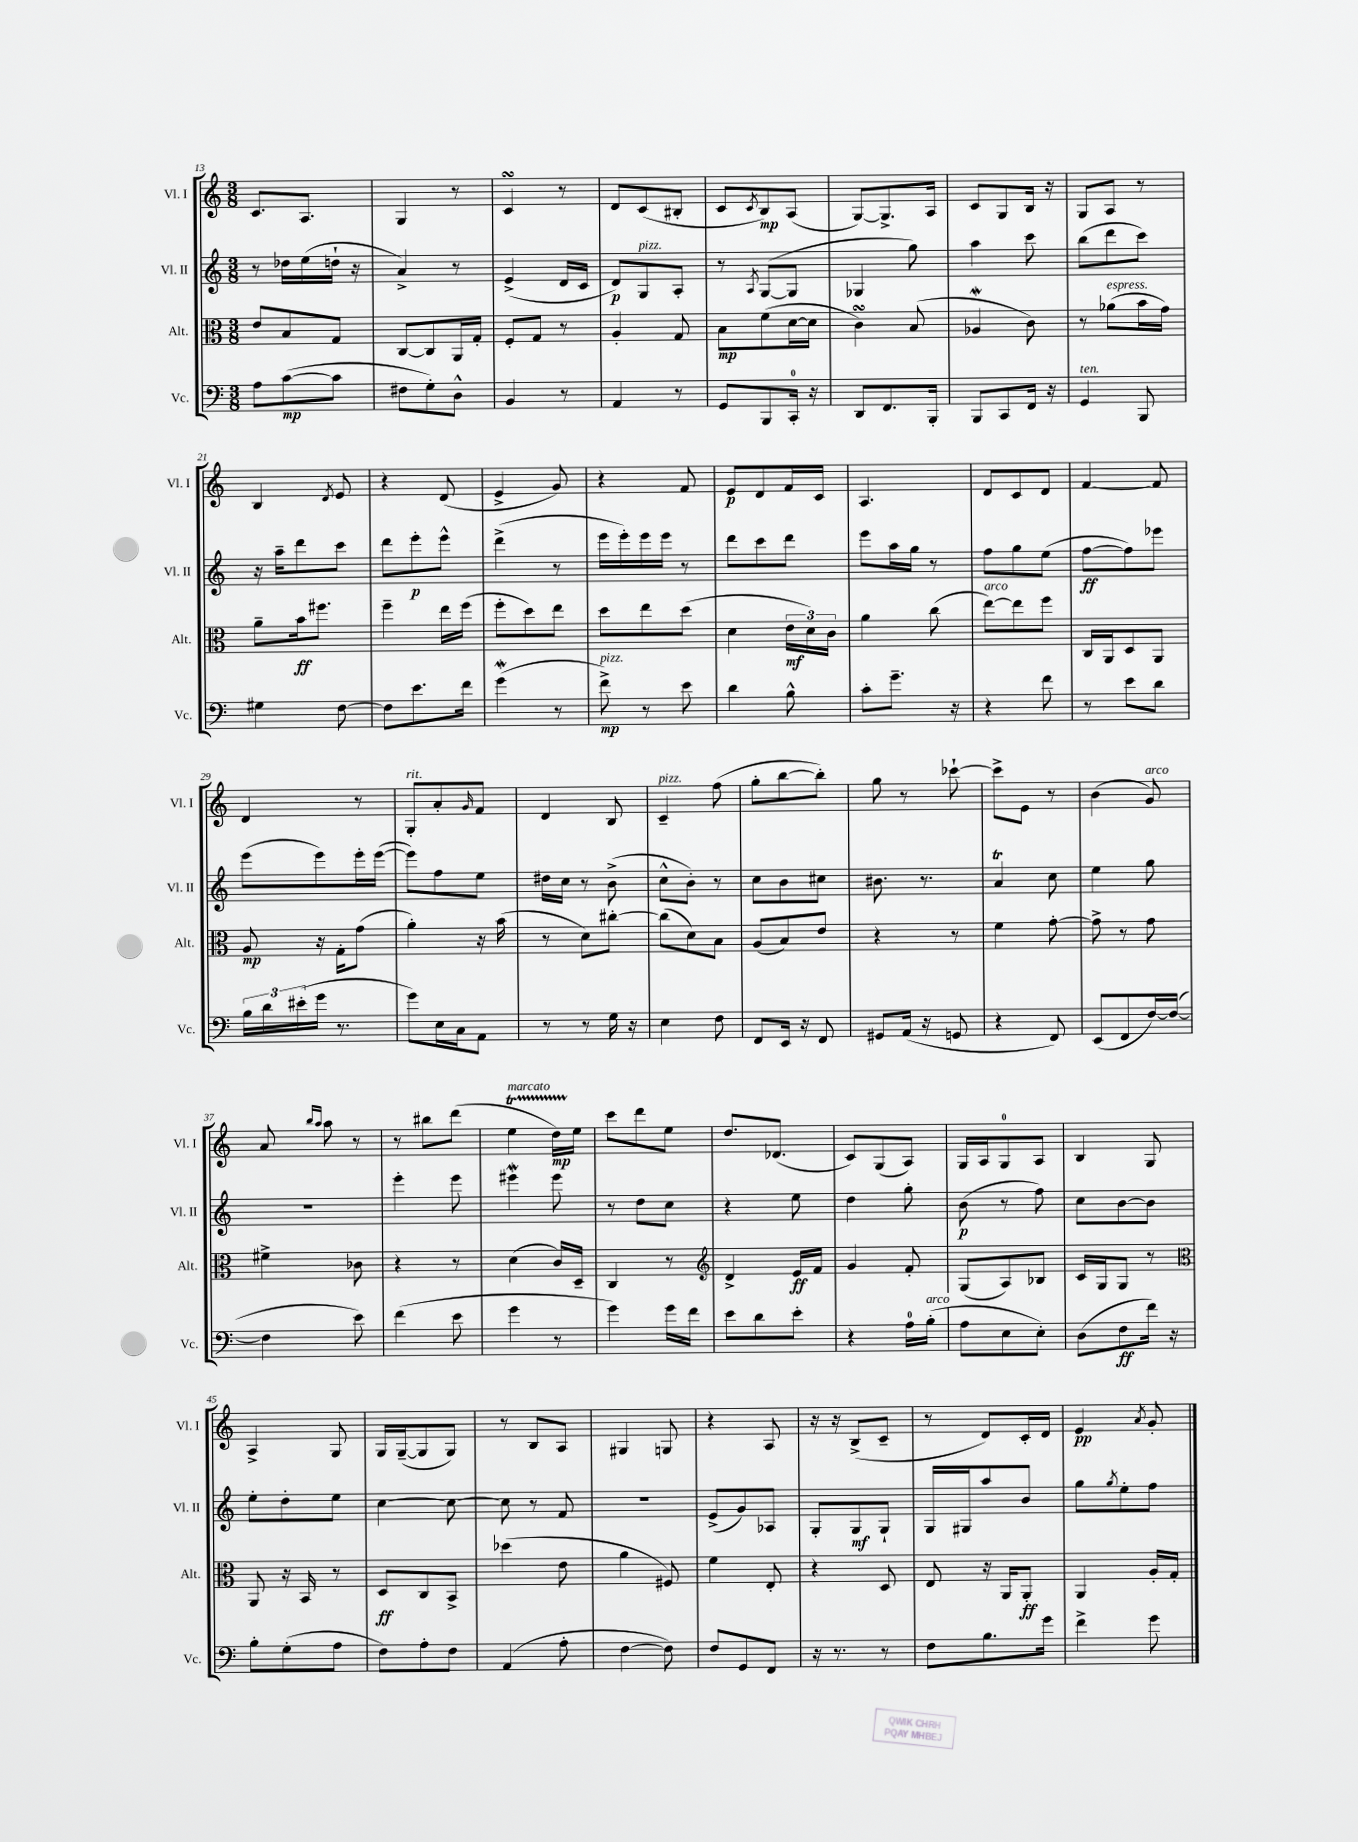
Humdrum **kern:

**kern	**dynam	**kern	**dynam	**kern	**dynam	**kern	**dynam
*part4	*part4	*part3	*part3	*part2	*part2	*part1	*part1
*staff4	*staff4	*staff3	*staff3	*staff2	*staff2	*staff1	*staff1
*I"Vc.	*	*I"Alt.	*	*I"Vl. II	*	*I"Vl. I	*
*I'Vc.	*	*I'Alt.	*	*I'Vl. II	*	*I'Vl. I	*
*clefF4	*	*clefC3	*	*clefG2	*	*clefG2	*
*k[]	*	*k[]	*	*k[]	*	*k[]	*
*M3/8	*	*M3/8	*	*M3/8	*	*M3/8	*
=13	=13	=13	=13	=13	=13	=13	=13
8A\L	.	8e/L	.	8r	.	8.c/L	.
([8c\	mp	8B/	.	16dd-X\LL	.	.	.
.	.	.	.	(16ee\	.	8.A/J	.
8c\J]	.	8G/J	.	16ddn`\JJ	.	.	.
.	.	.	.	16r	.	.	.
=14	=14	=14	=14	=14	=14	=14	=14
8F#X\L	.	[8C/L	.	4a^/)	.	4G/	.
8G'\)	.	8C/]	.	.	.	.	.
8D^^\J	.	16AA/L	.	8r	.	8r	.
.	.	16G'/JJ	.	.	.	.	.
=15	=15	=15	=15	=15	=15	=15	=15
4BB/	.	8F'/L	.	(4e^/	.	4csSSs/	.
.	.	8G/J	.	.	.	.	.
8r	.	8r	.	16d/LL	.	8r	.
.	.	.	.	16c/JJ	.	.	.
=16	=16	=16	=16	=16	=16	=16	=16
4AA/	.	4A'/	.	8d/L)	p	8d/L	.
!	!	!	!	!LO:TX:a:i:t=pizz.	!	!	!
.	.	.	.	8G/	.	(8c/	.
8r	.	8G/	.	8A'/J	.	8B#X'/J	.
=17	=17	=17	=17	=17	=17	=17	=17
8GG/L	.	8B\L	mp	8r	.	8c/L	.
.	.	.	.	8qA/	.	8qc/	.
8BBB/	.	(8f\	.	([8G/L	.	8B/)	mp
16CC'/Jk	.	[16d\L	.	8G/J]	.	(8A/J	.
16r	.	16d\JJ]	.	.	.	.	.
=18	=18	=18	=18	=18	=18	=18	=18
8DD/L	.	4csSSs\)	.	4G-X/	.	[8G/L)	.
8.FF/	.	.	.	.	.	8.G^/]	.
.	.	(8B/	.	8gg\)	.	.	.
16BBB'/Jk	.	.	.	.	.	16A/Jk	.
=19	=19	=19	=19	=19	=19	=19	=19
8BBB/L	.	4A-Xw/	.	4aa\	.	8c/L	.
8CC/	.	.	.	.	.	8G/	.
16FF/Jk	.	8c\)	.	8ccc\	.	16B/Jk	.
16r	.	.	.	.	.	16r	.
=20	=20	=20	=20	=20	=20	=20	=20
!LO:TX:a:i:t=ten.	!	!	!	!	!	!	!
4GG/	.	8r	.	(8bb\L	.	8G/L	.
!	!	!LO:TX:a:i:t=espress.	!	!	!	!	!
.	.	(8a-X\L	.	8ddd\	.	8A/J	.
8BBB/	.	16b\L	.	8ccc\J)	.	8r	.
.	.	16g\JJ)	.	.	.	.	.
!!LO:LB:g=z
=21	=21	=21	=21	=21	=21	=21	=21
4G#X\	.	8a~\L	.	16r	.	4B/	.
.	.	.	.	16aa~\KL	.	.	.
.	.	16b\k	ff	8ddd\	.	.	.
.	.	8.ff#X\J	.	.	.	.	.
.	.	.	.	.	.	8qd/	.
[8F\	.	.	.	8ccc\J	.	8e/	.
=22	=22	=22	=22	=22	=22	=22	=22
8F\L]	.	4ff~\	.	8ddd\L	.	4r	.
8.e\	.	.	.	8eee'\	p	.	.
.	.	16ee\LL	.	8eee^^\J	.	(8d/	.
16f\Jk	.	(16ff\JJ	.	.	.	.	.
=23	=23	=23	=23	=23	=23	=23	=23
(4gW\	.	8ff'\L	.	(4ddd^\	.	4e^/	.
.	.	8dd\)	.	.	.	.	.
8r	.	8ee\J	.	8r	.	8g/)	.
=24	=24	=24	=24	=24	=24	=24	=24
!LO:TX:a:i:t=pizz.	!	!	!	!	!	!	!
8f^\)	mp	8dd\L	.	16eee\LL	.	4r	.
.	.	.	.	16eee'\)	.	.	.
8r	.	8ee\	.	16eee\	.	.	.
.	.	.	.	16eee\JJ	.	.	.
8e\	.	(8dd\J	.	8r	.	8f/	.
=25	=25	=25	=25	=25	=25	=25	=25
4d\	.	4d\	.	8ddd\L	.	8e/L	p
.	.	.	.	8ccc\	.	8d/	.
8B^^\	.	24e\LL	mf	8ddd\J	.	16f/L	.
.	.	24d\)	.	.	.	.	.
.	.	.	.	.	.	16c/JJ	.
.	.	24c\JJ	.	.	.	.	.
=26	=26	=26	=26	=26	=26	=26	=26
8c'\L	.	4a\	.	8eee\L	.	4.A/	.
8.g~\J	.	.	.	16aa\L	.	.	.
.	.	.	.	16gg\JJ	.	.	.
.	.	(8cc\	.	8r	.	.	.
16r	.	.	.	.	.	.	.
=27	=27	=27	=27	=27	=27	=27	=27
!	!	!LO:TX:a:i:t=arco	!	!	!	!	!
4r	.	[8ee\L)	.	8ff\L	.	8d/L	.
.	.	8ee\]	.	8gg\	.	8c/	.
8f\	.	8ff\J	.	(8ee\J	.	8d/J	.
=28	=28	=28	=28	=28	=28	=28	=28
8r	.	16C/LL	.	[8ff\L	ff	[4f/	.
.	.	16AA/J	.	.	.	.	.
8e\L	.	8D/	.	8ff\])	.	.	.
8d\J	.	8AA/J	.	8eee-X\J	.	8f/]	.
!!LO:LB:g=z
=29	=29	=29	=29	=29	=29	=29	=29
24B\LL	.	8A/	mp	(8eee\L	.	4d/	.
24d\	.	.	.	.	.	.	.
(24e#X'\	.	.	.	.	.	.	.
16g\JJ	.	16r	.	8eee\)	.	.	.
8.r	.	16G'\KL	.	.	.	.	.
.	.	(8g\J	.	16eee'\L	.	8r	.
.	.	.	.	([16eee\JJ	.	.	.
=30	=30	=30	=30	=30	=30	=30	=30
!	!	!	!	!	!	!LO:TX:a:i:t=rit.	!
8g\L)	.	4a'\)	.	8eee\L])	.	8G'/L	.
16E\L	.	.	.	8ff\	.	8a'/	.
16C\J	.	.	.	.	.	.	.
.	.	.	.	.	.	16qqg/	.
8AA\J	.	16r	.	8ee\J	.	8f/J	.
.	.	(16b\	.	.	.	.	.
=31	=31	=31	=31	=31	=31	=31	=31
8r	.	8r	.	16dd#X\LL	.	4d/	.
.	.	.	.	16cc\JJ	.	.	.
8r	.	8d\L)	.	8r	.	.	.
16G\	.	[8cc#X'\J	.	(8b^\	.	8B/	.
16r	.	.	.	.	.	.	.
=32	=32	=32	=32	=32	=32	=32	=32
!	!	!	!	!	!	!LO:TX:a:i:t=pizz.	!
4E\	.	(8cc#\L]	.	8cc^^\L	.	4c~/	.
.	.	8d\)	.	8b'\J)	.	.	.
8F\	.	8B\J	.	8r	.	(8ff\	.
=33	=33	=33	=33	=33	=33	=33	=33
8FF/L	.	(8A/L	.	8cc\L	.	8gg'\L	.
16EE/Jk	.	8B/)	.	8b\	.	[8bb\	.
16r	.	.	.	.	.	.	.
8FF/	.	8e/J	.	8cc#X\J	.	8bb'\J])	.
=34	=34	=34	=34	=34	=34	=34	=34
8GG#X/L	.	4r	.	8.b#X\	.	8gg\	.
(16AA/Jk	.	.	.	.	.	8r	.
16r	.	.	.	8.r	.	.	.
8GGn/	.	8r	.	.	.	[8ccc-X`\	.
=35	=35	=35	=35	=35	=35	=35	=35
4r	.	4f\	.	4aT/	.	8ccc-^\L]	.
.	.	.	.	.	.	8e\J	.
8FF/)	.	[8g'\	.	8cc\	.	8r	.
=36	=36	=36	=36	=36	=36	=36	=36
(8EE/L	.	8g^\]	.	4ee\	.	(4b\	.
8FF/	.	8r	.	.	.	.	.
!	!	!	!	!	!	!LO:TX:a:i:t=arco	!
[16F/L)	.	8g\	.	8gg\	.	8g/)	.
(16F/JJ_	.	.	.	.	.	.	.
!!LO:LB:g=z
=37	=37	=37	=37	=37	=37	=37	=37
4F\]	.	4f#X^\	.	4.r	.	8a/	.
.	.	.	.	.	.	16qqbb/LL	.
.	.	.	.	.	.	16qqaa/JJ	.
.	.	.	.	.	.	8aa\	.
8e\)	.	8c-X\	.	.	.	8r	.
=38	=38	=38	=38	=38	=38	=38	=38
(4f\	.	4r	.	4eee'\	.	8r	.
.	.	.	.	.	.	8bb#X\L	.
8e\	.	8r	.	8eee\	.	(8ddd\J	.
=39	=39	=39	=39	=39	=39	=39	=39
!	!	!	!	!	!	!LO:TX:a:i:t=marcato	!
4g\	.	(4d\	.	4eee#XW\	.	4eet\	.
8r	.	16c/LL)	.	8eee#\	.	16ddTTT\LL)	mp
.	.	16D~/JJ	.	.	.	16ee\JJ	.
=40	=40	=40	=40	=40	=40	=40	=40
4g\)	.	4C/	.	8r	.	8ccc\L	.
.	.	.	.	8dd\L	.	8ddd\	.
16g\LL	.	8r	.	8cc\J	.	8ee\J	.
16f\JJ	.	.	.	.	.	.	.
=41	=41	=41	=41	=41	=41	=41	=41
*	*	*clefG2	*	*	*	*	*
8e\L	.	4d^/	.	4r	.	8.dd/L	.
8d\	.	.	.	.	.	.	.
.	.	.	.	.	.	(8.d-X/J	.
8e'\J	.	16e/LL	ff	8ee\	.	.	.
.	.	16f/JJ	.	.	.	.	.
=42	=42	=42	=42	=42	=42	=42	=42
4r	.	4g/	.	4dd\	.	8c/L)	.
.	.	.	.	.	.	(8G/	.
16A\LL	.	8f'/	.	8gg'\	.	8A/J)	.
!LO:TX:a:i:t=arco	!	!	!	!	!	!	!
(16B'\JJ	.	.	.	.	.	.	.
=43	=43	=43	=43	=43	=43	=43	=43
8A\L	.	(8G/L	.	(8b\	p	16G/LL	.
.	.	.	.	.	.	16A/J	.
8E\	.	8A/)	.	8r	.	8G/	.
8E'\J)	.	8B-X/J	.	8ff\)	.	8A/J	.
=44	=44	=44	=44	=44	=44	=44	=44
(8D\L	.	16c/LL	.	8cc\L	.	4B/	.
.	.	16G/J	.	.	.	.	.
8F\	ff	8G/J	.	[8b\	.	.	.
16f\Jk)	.	8r	.	8b\J]	.	8G/	.
16r	.	.	.	.	.	.	.
!!LO:LB:g=z
=45	=45	=45	=45	=45	=45	=45	=45
*	*	*clefC3	*	*	*	*	*
8B'\L	.	8AA/	.	8ee'\L	.	4A^/	.
(8G'\	.	16r	.	8dd'\	.	.	.
.	.	16BB/	.	.	.	.	.
8A\J	.	8r	.	8ee\J	.	8G/	.
=46	=46	=46	=46	=46	=46	=46	=46
8F\L)	.	8D/L	ff	[4cc\	.	16G/LL	.
.	.	.	.	.	.	([16G~/J	.
8A'\	.	8C/	.	.	.	8G/]	.
8F\J	.	8BB^/J	.	8cc\_	.	8G/J)	.
=47	=47	=47	=47	=47	=47	=47	=47
(4AA/	.	(4dd-X\	.	8cc\]	.	8r	.
.	.	.	.	8r	.	8B/L	.
8A'\	.	8e\	.	8f/	.	8A/J	.
=48	=48	=48	=48	=48	=48	=48	=48
[4F\	.	4a\	.	4.r	.	4G#X/	.
8F\])	.	8F#X/)	.	.	.	8Gn/	.
=49	=49	=49	=49	=49	=49	=49	=49
8F/L	.	4f\	.	(8e^/L	.	4r	.
8GG/	.	.	.	8g/)	.	.	.
8FF/J	.	8E'/	.	8A-X/J	.	8A/	.
=50	=50	=50	=50	=50	=50	=50	=50
16r	.	4r	.	8G'/L	.	16r	.
8.r	.	.	.	.	.	16r	.
.	.	.	.	8G/	mf	(8B^/L	.
8r	.	8D/	.	8G`/J	.	8c~/J	.
=51	=51	=51	=51	=51	=51	=51	=51
8F\L	.	8E/	.	16G/LL	.	8r	.
.	.	.	.	16G#X/J	.	.	.
8.B\	.	16r	.	8aa/	.	8d/L)	.
.	.	16AA/KL	.	.	.	.	.
.	.	8AA'/J	ff	8b/J	.	16c'/L	.
16g\Jk	.	.	.	.	.	16d/JJ	.
=52	=52	=52	=52	=52	=52	=52	=52
4f^\	.	4AA/	.	8gg\L	.	4e/	pp
.	.	.	.	8qgg/	.	.	.
.	.	.	.	8ee'\	.	.	.
.	.	.	.	.	.	8qa/	.
8g\	.	16A'/LL	.	8ff\J	.	8g'/	.
.	.	16G'/JJ	.	.	.	.	.
==	==	==	==	==	==	==	==
*-	*-	*-	*-	*-	*-	*-	*-
